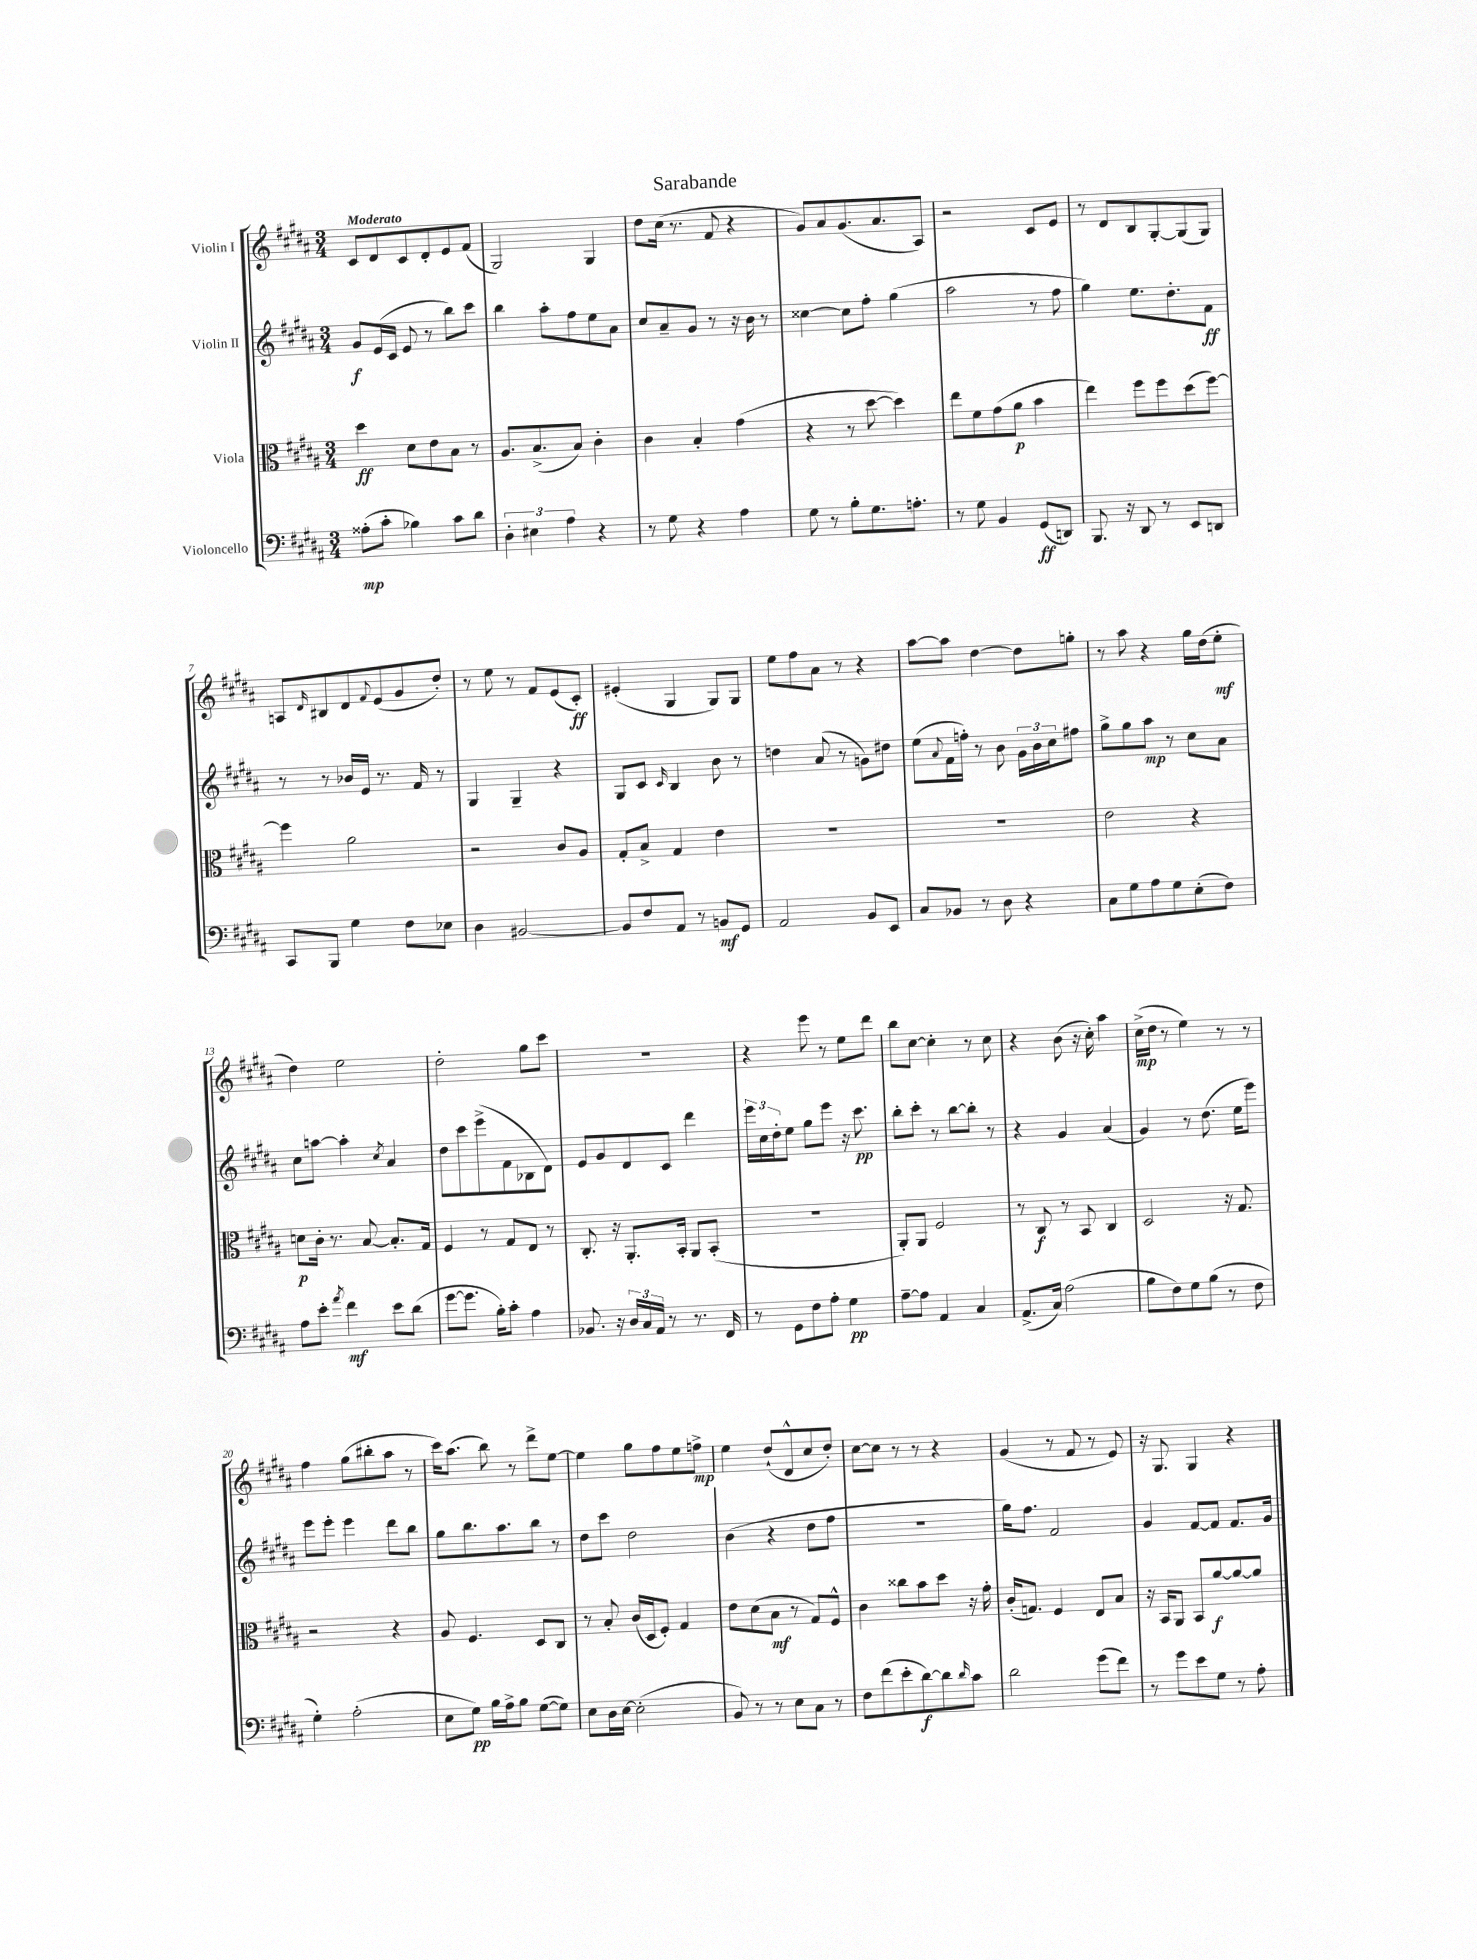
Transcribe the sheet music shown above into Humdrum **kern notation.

**kern	**kern	**kern	**kern
*staff4	*staff3	*staff2	*staff1
*clefF4	*clefC3	*clefG2	*clefG2
*k[f#c#g#d#a#]	*k[f#c#g#d#a#]	*k[f#c#g#d#a#]	*k[f#c#g#d#a#]
*M3/4	*M3/4	*M3/4	*M3/4
(8A##'\L	4dd#\	8g#/L	8c#/L
8c#'\J	.	(16e/L	8d#/
.	.	16c#/JJ	.
4B-\)	8d#\L	8e/	8c#/
.	8e\	8r	8d#'/
8c#\L	8B\J	8bb\L)	8e/
8d#\J	8r	8ccc#\J	(8f#/J
=	=	=	=
6D#'\	8.A#/L	4bb\	2G#/)
6E#\	.	.	.
.	(8.B^/	.	.
.	.	8aa#'\L	.
6A#\	.	.	.
.	8B/J)	8ff#\	.
4r	4c#'\	8ee\	4G#/
.	.	8a#\J	.
=	=	=	=
8r	4c#\	8cc#/L	8dd#\L
8G#\	.	8a#~/	(16cc#\Jk
.	.	.	8.r
4r	4B'/	8g#/J	.
.	.	8r	8f#/
4A#\	(4g#\	16r	4r
.	.	16b\	.
.	.	8r	.
=	=	=	=
8G#\	4r	[4cc##\	8g#/L)
8r	.	.	8a#/
8B'\L	8r	8cc##\]L	(8.g#/
8.G#\	[8dd#\	8ff#'\J	.
.	.	.	8.a#/
.	4dd#\])	(4gg#\	.
8.A'\J	.	.	.
.	.	.	8A#/J)
=	=	=	=
8r	8ee\L	2aa#\	2r
8G#\	8f#\	.	.
4BB/	(8g#\	.	.
.	8a#\J	.	.
(8GG#/L	4b\	8r	8c#/L
8DD/J)	.	8ff#\	8e/J
=	=	=	=
8.BBB/	4ee\)	4gg#\)	8r
.	.	.	8d#/L
16r	.	.	.
8DD#/	8ff#\L	8.ee\L	8B/
8r	8ff#\	.	[8G#'/
.	.	8.dd#'\	.
8EE/L	(8dd#\	.	(8G#/]
8DD/J	[8ff#\J)	8f#\J	8G#/J)
=	=	=	=
8CC#/L	4ff#\]	8r	8A/L
.	.	.	16qqd#/
8BBB/J	.	8r	8B#/
4G#\	2a#\	16b-/LL	8d#/
.	.	16e/JJ	.
.	.	.	8qqf#/
.	.	8.r	(8e/
8F#\L	.	.	8g#/
.	.	16f#/	.
8E-\J	.	8r	8dd#'/J)
=	=	=	=
4D#\	2r	4G#/	8r
.	.	.	8ee\
[2BB#/	.	4G#~/	8r
.	.	.	8f#/L
.	8c#/L	4r	(8e/
.	8A#/J	.	8c#'/J)
=	=	=	=
8BB#/]L	8G#'/L	8G#/L	(4e#'/
8F#/	8B^/J	8c#/J	.
.	.	16qqc#/	.
8AA#/J	4G#/	4B/	4G#/
8r	.	.	.
8BB/L	4e\	8b\	8G#/L)
8GG#/J	.	8r	8G#/J
=	=	=	=
2AA#/	2.r	4dd\	8ee\L
.	.	.	8ff#\
.	.	(8a#/	8a#\J
.	.	8r	8r
8BB/L	.	8g\L)	4r
8EE/J	.	8dd#\J	.
=	=	=	=
8C#/L	2.r	(8ee\L	[8aa#\L
.	.	8qqa#/	.
8BB-/J	.	16f#\L	8aa#\]J
.	.	16ff'\JJ)	.
8r	.	8r	[4dd#\
8D#\	.	8b\	.
4r	.	24g#\LL	8dd#\]L
.	.	24b\	.
.	.	24cc#\J	.
.	.	8ff#\J	8gg'\J
=	=	=	=
8C#\L	2e\	8gg#^\L	8r
8G#\	.	8gg#\	8aa#\
8A#\	.	8aa#\J	4r
8G#\	.	8r	.
(8E'\	4r	8cc#\L	16gg#\LL
.	.	.	(16dd#\J
8F#\J)	.	8a#\J	8ee'\J
=	=	=	=
8A#\L	8d\L	8cc#\L	4dd#\)
8e'\J	16c#'\Jk	[8aa\J	.
.	8.r	.	.
8qa#/	.	.	.
4f#\	.	4aa'\]	2ee\
.	[8B/	.	.
.	.	8qcc#/	.
8e\L	8.B'/]L	4a#/	.
(8d#\J	.	.	.
.	16G#/Jk	.	.
=	=	=	=
[8g#\L	4F#/	8dd#\L	2dd#'\
8.g#\]J	.	8ccc#\	.
.	8r	(8eee^\	.
16B'\LK)	.	.	.
8c#'\J	8G#/L	8f#\	.
4A#\	8E/J	8B-\	8gg#\L
.	8r	8d#\J)	8ccc#\J
=	=	=	=
8.BB-/	8.C#'/	8e/L	2.r
.	.	8g#/	.
16r	16r	.	.
24D#/LL	8.AA#'/L	8d#/	.
24C#/	.	.	.
24AA#/JJ	.	.	.
8r	.	8c#/J	.
.	16BB'/Jk	.	.
8.r	8AA#/L	4ddd#\	.
.	(8BB'/J	.	.
16FF#/	.	.	.
=	=	=	=
8r	2.r	24eee\LL	4r
.	.	24cc#\	.
.	.	24dd#'\J	.
8GG#\L	.	8ee\J	.
8F#\	.	8gg#\L	8eee\
8A#'\J	.	8eee\J	8r
4G#\	.	16r	8ee\L
.	.	8.ccc#\	.
.	.	.	8ddd#\J
=	=	=	=
[8A#~\L	8AA#'/L)	8bb'\L	8bb\L
8A#\]J	8AA#/J	8ccc#'\J	[8cc#\J
4AA#/	2F#/	8r	4cc#'\]
.	.	[8bb\L	.
4C#/	.	8bb'\]J	8r
.	.	8r	8cc#\
=	=	=	=
(8.AA#^/L	8r	4r	4r
.	8C#/	.	.
16C#/Jk)	.	.	.
(2A#\	8r	4g#/	(8b\
.	8BB/	.	16r
.	.	.	16cc#'\)
.	4C#/	(4a#/	4aa#\
=	=	=	=
8B\L	2D#/	4g#/)	(16cc#^\LL
.	.	.	16dd#\JJ
8F#\)	.	.	8r
8G#\	.	8r	4ee\)
(8B\J	.	(8.dd#\	.
8r	16r	.	8r
.	8.G#/	16ee\LK	.
8F#\	.	8eee\J)	8r
=	=	=	=
4G#'\)	2r	8eee\L	4ff#\
.	.	8eee'\J	.
(2A#'\	.	4eee\	(8gg#\L
.	.	.	8bb#'\
.	4r	8ddd#\L	8aa#\J
.	.	8bb\J	8r
=	=	=	=
8E\L	8A#/	8gg#\L	16ccc#\LK)
.	.	.	(8.aa#\J
8G#\J)	4.F#/	8.bb\	.
16B\LL	.	.	8bb\)
16A#^\J	.	8.aa#\	.
8B\J	.	.	8r
([8G#\L	8D#/L	8bb\J	8ddd#^\L
8G#\]J)	8C#/J	8r	[8ee\J
=	=	=	=
8E\L	8r	8dd#\L	4ee\]
16D#\L	8B'/	8ccc#\J	.
[16E\JJ	.	.	.
(2E'\]	(16c#/LL	2dd#\	8gg#\L
.	16D#/J	.	.
.	8F#'/J)	.	8ff#\
.	4G#/	.	8ee\
.	.	.	8ff^\J
=	=	=	=
8BB/)	8e\L	(4b\	4ee\
8r	(8d#\	.	.
8r	8B\J	4r	(8dd#`/L
8E\L	8r	.	8d#^^/
8C#\J	8G#/L)	8dd#\L	8cc#/
8r	8F#^^/J	8ff#\J	8dd#'/J)
=	=	=	=
8F#\L	4c#\	2.r	[8cc#\L
(8f#\	.	.	8cc#\]J
8e'\	8cc##\L	.	8r
[8d#\)	8b\	.	8r
8d#\]	8dd#\J	.	4r
16qqd#/	.	.	.
8c#\J	16r	.	.
.	16g#'\	.	.
=	=	=	=
2d#\	(16c#'/LK	16gg#\LK)	(4g#/
.	8.G/J)	8.ff#\J	.
.	4F#/	2f#/	8r
.	.	.	8f#/
(8g#\L	8E/L	.	8r
8f#\J)	8B/J	.	8e/)
=	=	=	=
8r	16r	4g#/	16r
.	16BB/LK	.	8.G#/
8g#\L	8AA#/J	.	.
8e\	8BB/L	[8f#/L	4G#/
8G#\J	[8a#/	8f#/]J	.
8r	8a#/_	8.f#/L	4r
8A#'\	8a#/]J	.	.
.	.	16g#/Jk	.
==	==	==	==
*-	*-	*-	*-
